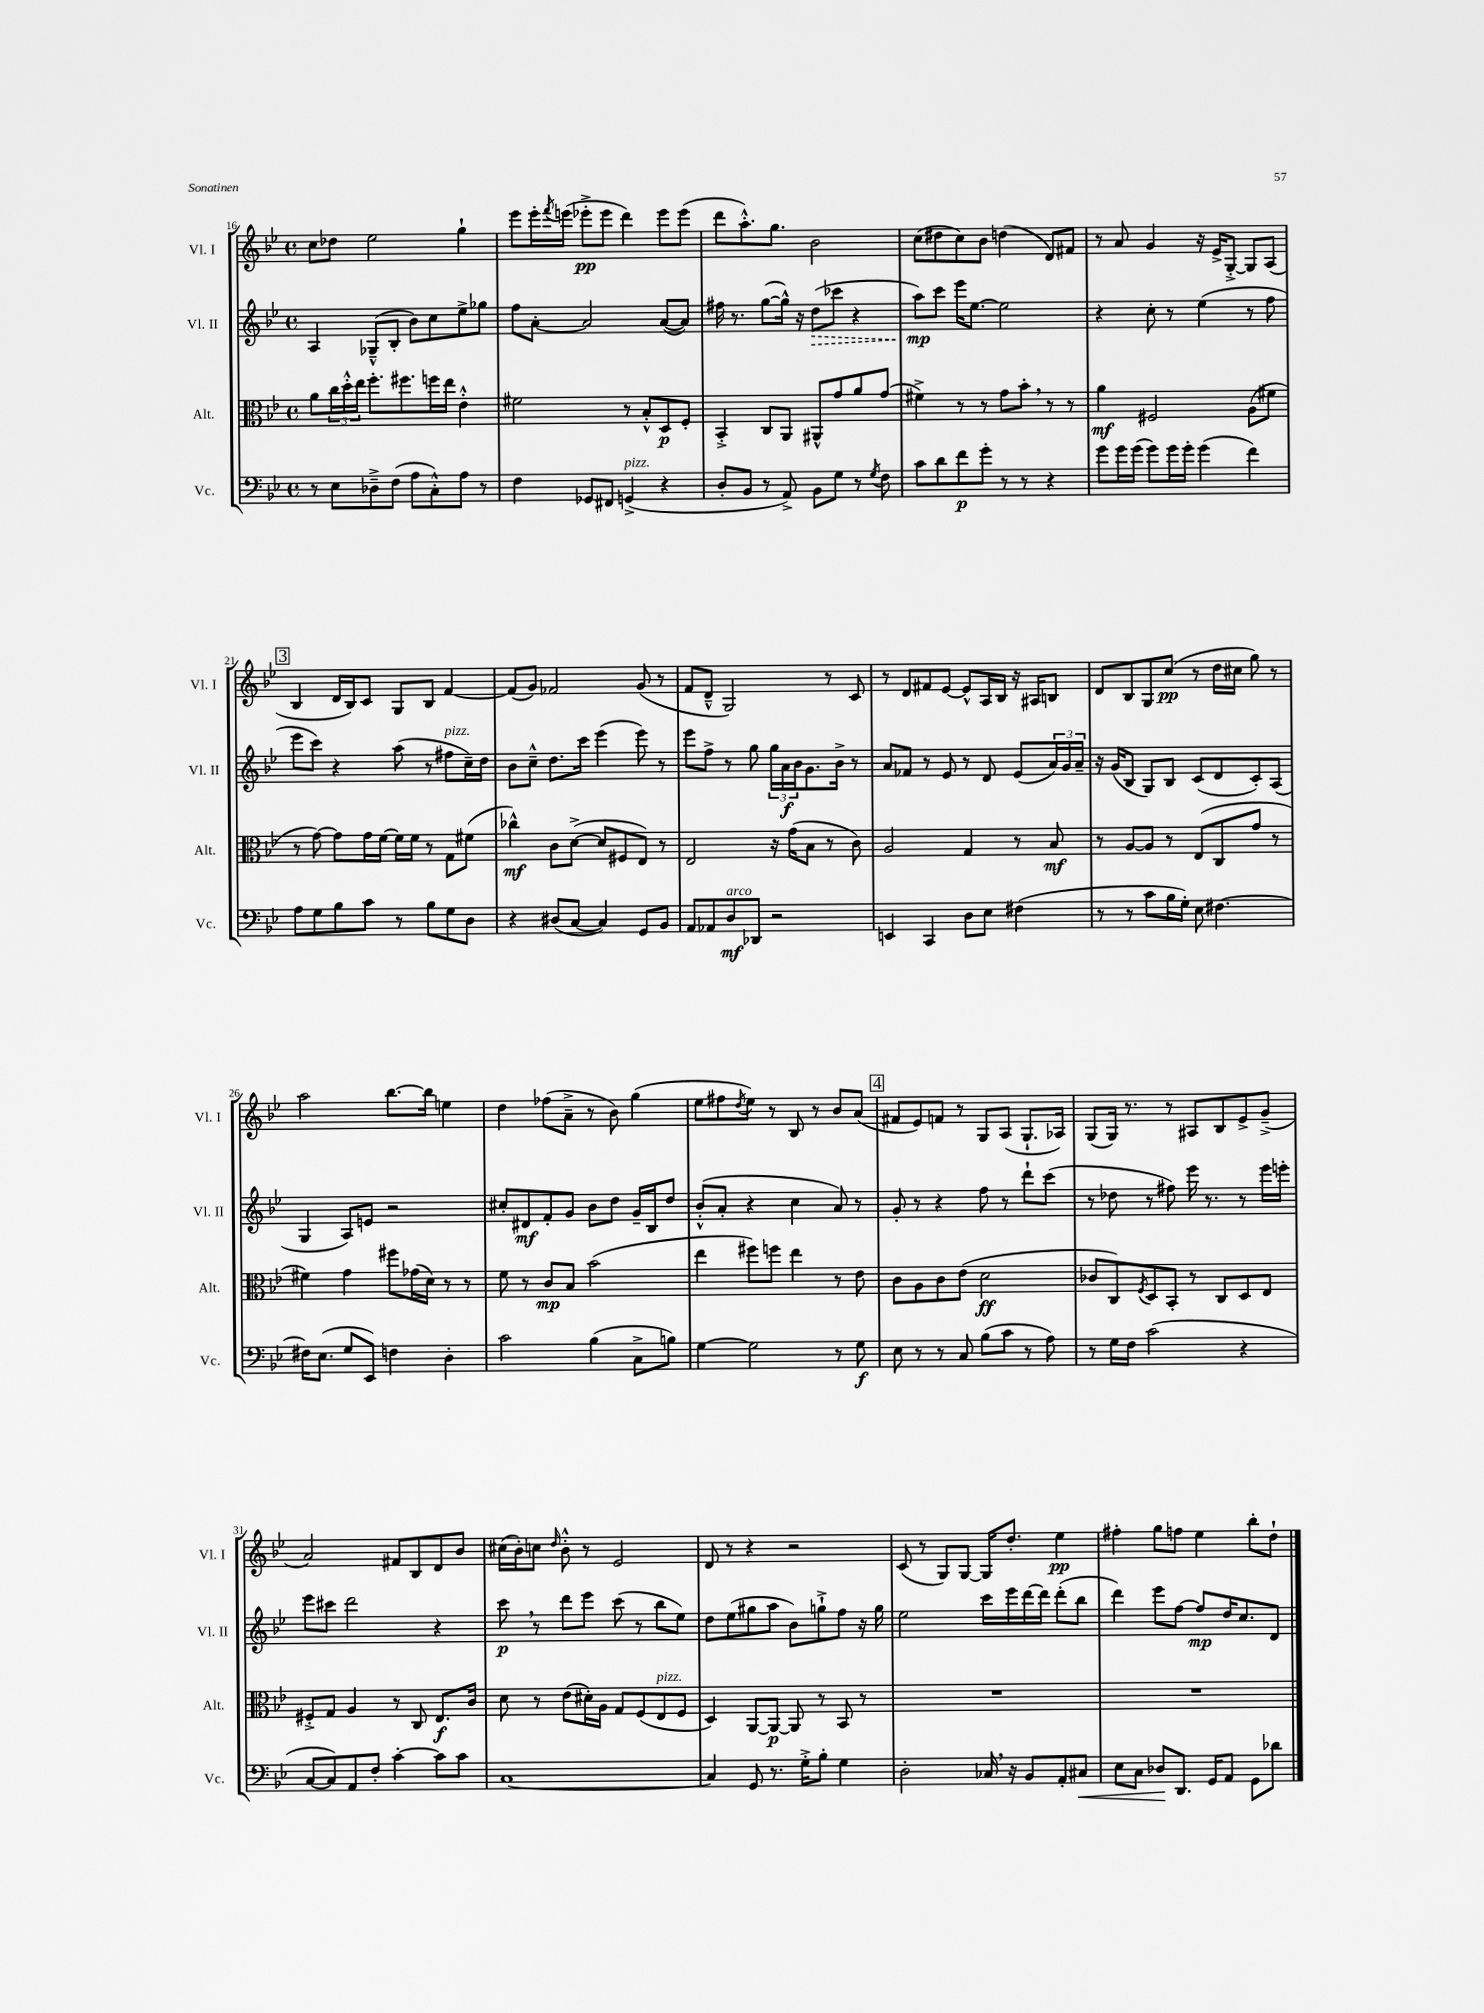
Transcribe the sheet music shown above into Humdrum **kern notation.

**kern	**kern	**kern	**kern
*staff4	*staff3	*staff2	*staff1
*clefF4	*clefC3	*clefG2	*clefG2
*k[b-e-]	*k[b-e-]	*k[b-e-]	*k[b-e-]
*M4/4	*M4/4	*M4/4	*M4/4
*met(c)	*met(c)	*met(c)	*met(c)
8r	8a	4A	8cc
8E-	24cc	.	8dd-
.	24dd'^^	.	.
.	24ee-	.	.
8D-~^	8.ff'	(8G-~^^	2ee-
(8F	.	8B-'	.
.	8.ff#	.	.
8A	.	8b-)	.
8C'^^)	16ff	8cc	.
.	16ee-	.	.
8A	4e-'^^	8ee-^	4gg`
8r	.	8gg-	.
=	=	=	=
4F	2f#	8ff	8eee-
.	.	[8a'	16eee-'
.	.	.	8qfff
.	.	.	(16eee
8GG-	.	2a]	8eee-'^
8FF#	.	.	8eee-
(4GG^	8r	.	4ddd)
.	8B-'^^	.	.
4r	8D	([8a	8eee-
.	8F'	8a])	(8eee-
=	=	=	=
8D'	4BB-'^	16ff#	8ddd
.	.	8.r	.
8BB-	.	.	8.aa'^^)
8r	8C	([8gg	.
.	.	.	8.gg
8AA^)	8AA	16gg^^])	.
.	.	16r	.
8BB-	8AA#^^	(8dd	2b-
8G	8g	8ccc-	.
8r	8a	4r	.
8qG	.	.	.
8F	(8g	.	.
=	=	=	=
8c	4f#^)	8aa)	(8cc
8d	.	8ccc	8dd#
8f	8r	16eee-	8cc)
.	.	[8.ee-	.
8g'	8r	.	8b-
8r	8g	2ee-]	(4dd
8r	8b-'	.	.
4r	8r	.	8d)
.	8r	.	8f#
=	=	=	=
8g	4a	4r	8r
16g	.	.	8a
(16g	.	.	.
8g)	2F#	8cc'	4g
16g	.	8r	.
16g'	.	.	.
(4g	.	(4ee-	16r
.	.	.	16e-^
.	.	.	[8G'^
4f)	(8A	8r	8G]
.	8f#	8ff	(8A
=	=	=	=
8A	8r	8eee-	4B-
8G	[8g)	8ccc)	.
8B-	8g]	4r	16d
.	.	.	16B-)
8c	16g	.	8c
.	[16f	.	.
8r	16f]	(8aa	8G
.	16f	.	.
8B-	8r	8r	8B-
8G	8G	8ff#	[4f
8D	(8f#	16cc~)	.
.	.	16dd	.
=	=	=	=
4r	4cc-^^)	8b-	(8f]
.	.	8cc~^^	8g)
(8D#	8c	8.dd	2f-
[8C	([8d^	.	.
.	.	16ccc	.
4C])	8d]	(4eee-	.
.	8F#	.	.
8GG	8E-)	8eee-)	(8g
8BB-	8r	8r	8r
=	=	=	=
8AA	2E-	8eee-	8f
8AA-	.	8ff^	8d~^^
8D	.	8r	2G)
8DD-	.	8gg	.
2r	16r	24gg	.
.	.	24a	.
.	(16g	.	.
.	.	24b-	.
.	8B-	8.g	.
.	8r	.	8r
.	.	16b-^	.
.	8c)	8r	8c
=	=	=	=
4EE	2A	8a	8r
.	.	8f-	8d
4CC	.	8r	8f#
.	.	8e-	[8e-
8D	4G	8r	8e-^^]
8E-	.	8d	16A
.	.	.	16B-
(4F#	8r	(8e-	16r
.	.	.	16A#
.	8B-	24a)	8B
.	.	24g	.
.	.	24a~	.
=	=	=	=
8r	8r	16r	8d
.	.	(16g	.
8r	[8A	8B-	8B-
8c	8A]	8G)	8G
16B-	8r	8B-	(8cc
16G')	.	.	.
8E-	(8E-	(8c	8r
[4.F#	8C	8d	16dd
.	.	.	16cc#
.	8g	8c')	8gg)
.	8r	(8A	8r
=	=	=	=
16F#]	4f#)	4G	2aa
(8.E-	.	.	.
8G	4g	8A)	.
8EE-)	.	8e	.
4F	8ff#	2r	[8.bb-
.	(16g-	.	.
.	16d)	.	16bb-]
4D'	8r	.	4ee
.	8r	.	.
=	=	=	=
2c	8f	8cc#'	4dd
.	8r	8d#	.
.	8c	8f'	(8ff-
.	8B-	8g	8a~^
(4B-	(2b-	8b-	8r
.	.	8dd	8b-)
8C^	.	16g~	(4gg
.	.	16B-	.
8B)	.	8dd	.
=	=	=	=
[4G	4ee-	(8b-'^^	8ee-
.	.	8a'	8ff#
.	.	.	8qdd
2G]	8ff#)	4r	8ee-)
.	8ff	.	8r
.	4ee-	4cc	8B-
.	.	.	8r
8r	8r	8a)	8b-
8G	8e-	8r	(8a
=	=	=	=
8E-	8c	8g'	8f#
8r	8A	8r	8e-)
8r	8c	4r	8f
8C	(8e-	.	8r
(8B-	2d	8ff	8G
8c	.	8r	(8A
8r	.	8ddd`	8.G`
8A)	.	(8ccc	.
.	.	.	16A-)
=	=	=	=
8r	8c-	8r	(8G
16G	8C)	8dd-	16G)
16F	.	.	8.r
.	8qF	.	.
(2c	8D	8r	.
.	8BB-'	8ff#)	8r
.	8r	16eee-	8A#
.	.	8.r	.
.	8C	.	8B-
4r	8D	8r	8e-^
.	8E-	16eee-	(8g~^
.	.	16eee'	.
=	=	=	=
[8C	8F#'^	8eee-	2a)
8C])	8G	8ccc#	.
8AA	4A	2ddd	.
8F'	.	.	.
[4c'	8r	.	8f#
.	8C	.	8B-
8c]	8.E-	4r	8d
8c	.	.	8b-
.	16c	.	.
=	=	=	=
[1C	8d	8ccc	(16cc#
.	.	.	16b-')
.	8r	8r	8cc
.	.	.	16qqdd
.	(8e-	8ddd	8b-'^^
.	16d#')	8eee-	8r
.	16A	.	.
.	8G	(8ccc	2e-
.	(8F	8r	.
.	8E-	8bb-	.
.	8F	8ee-)	.
=	=	=	=
4C]	4D)	8dd	8d
.	.	(8ee-	8r
8GG	[8AA	8gg#	4r
8.r	8AA_	8aa	.
.	8AA]	8b-)	2r
16G'^	.	.	.
8B-'	8r	8gg`^	.
4G	8BB-	8ff	.
.	8r	16r	.
.	.	16gg	.
=	=	=	=
2D'	1r	2ee-	(8c
.	.	.	8r
.	.	.	8G)
.	.	.	[8G
16C-	.	16ccc	16G]
16r	.	16eee-	8.dd'
8BB-	.	[16ddd	.
.	.	16ddd]	.
8AA'	.	(8ddd'	4ee-
8C#	.	8bb-	.
=	=	=	=
8E-	1r	4ddd)	4ff#'
8C	.	.	.
8D-	.	8eee-	8gg
8.DD	.	[8ff	8ff
.	.	8ff]	4ee-
16GG	.	.	.
8AA	.	16dd	.
.	.	8.cc	.
8GG	.	.	8bb-'
8d-	.	8d	8dd`
==	==	==	==
*-	*-	*-	*-
